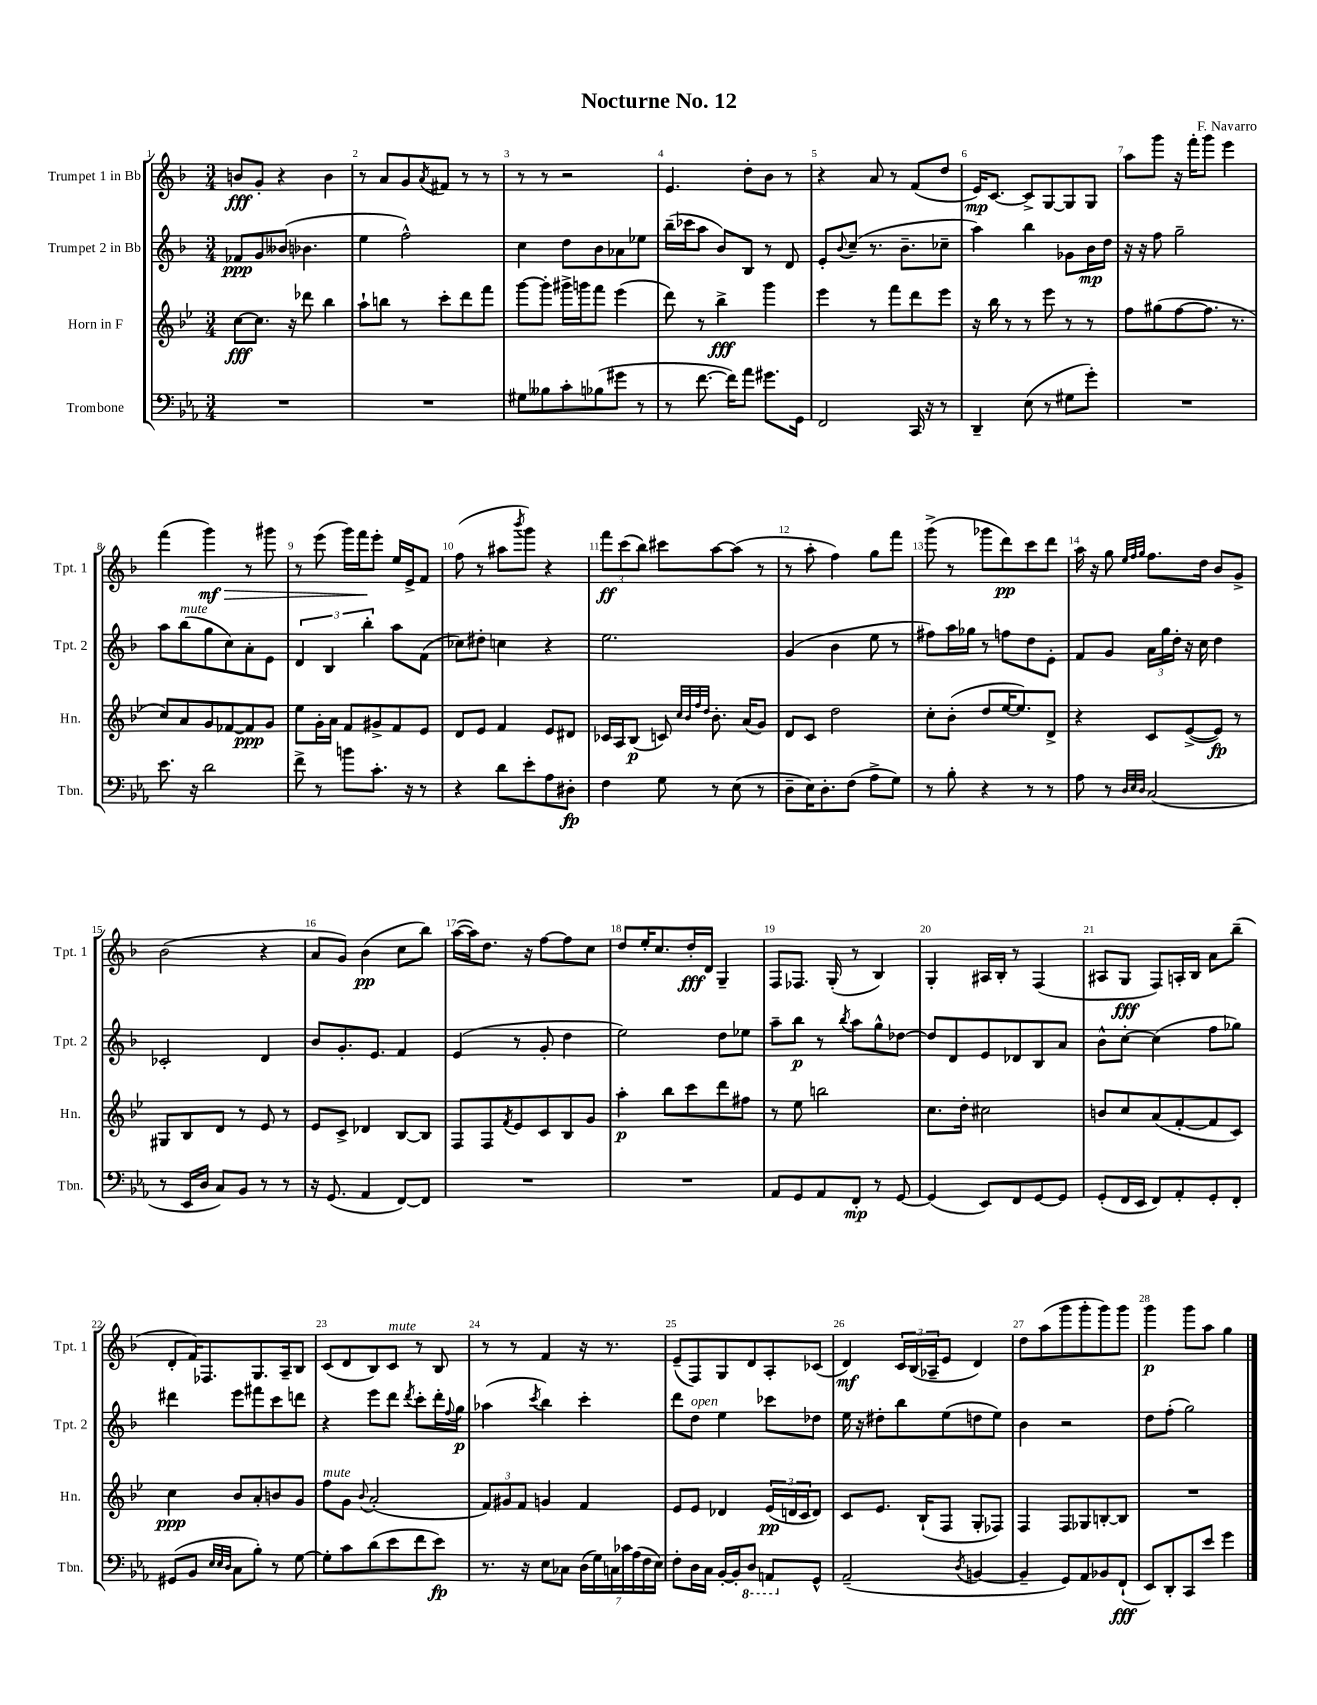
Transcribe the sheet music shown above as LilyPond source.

\header { title = "Nocturne No. 12" composer = "F. Navarro" }
<<
\new StaffGroup <<
\new Staff = "s0" \with { instrumentName = "Trumpet 1 in Bb" shortInstrumentName = "Tpt. 1" } {
    \clef treble \key f \major \numericTimeSignature \time 3/4
    b'8\fff g'8-. r4 b'4 |
    r8 a'8 g'8 \acciaccatura { a'8 } fis'8 r8 r8 |
    r8 r8 r2 |
    e'4. d''8-. bes'8 r8 |
    r4 a'8 r8 f'8( d''8 |
    e'16\mp) c'8.~ c'8-> g8~ g8 g8 |
    a''8 g'''8 r16 f'''16-. g'''8 e'''4 |
    f'''4( g'''4\mf\>) r8 gis'''8 |
    r8 e'''8( g'''16) f'''16\! e'''8-. e''16 e'16-> f'8 |
    f''8( r8 ais''8 \acciaccatura { bes'''8 } g'''8) r4 |
    \tuplet 3/2 { f'''8\ff c'''8( bes''8) } cis'''8 a''8~ a''8( r8 |
    r8 a''8-. f''4) g''8 f'''8 |
    g'''8->( r8 ges'''8 d'''8\pp) c'''8 d'''8 |
    a''16 r16 g''8 \grace { e''32 f''32 g''32 } f''8. d''16 bes'8 g'8-> |
    bes'2( r4 |
    a'8 g'8) bes'4\pp( c''8 bes''8) |
    a''16~( a''16) d''8. r16 f''8~ f''8 c''8 |
    d''8 e''16-. c''8. d''16-.\fff d'16 g4-- |
    f8 fes8. g16-.( r8 bes4) |
    g4-. ais16 bes16-. r8 f4( |
    ais8 g8\fff f8) a16-. bes16 a'8 bes''8--( |
    d'8-. f'16) fes8. g8. a16-- bes8 |
    c'8( d'8 bes8) c'8^\markup { \italic "mute" } r8 bes8 |
    r8 r8 f'4 r16 r8. |
    e'8--( f8) g8 d'8 a8-. ces'8( |
    d'4\mf) \tuplet 3/2 { c'16 bes16( aes16-- } e'8 d'4) |
    d''8 a''8( g'''8 g'''8-. g'''8) g'''8 |
    g'''4\p g'''8 a''8 g''4 \bar "|." |
}
\new Staff = "s1" \with { instrumentName = "Trumpet 2 in Bb" shortInstrumentName = "Tpt. 2" } {
    \clef treble \key f \major \numericTimeSignature \time 3/4
    fes'8\ppp g'8 beses'8( bes'4. |
    e''4 f''2-^) |
    c''4 d''8 bes'8 aes'8 ees''8 |
    bes''16--( ces'''16 a''8 bes'8) bes8 r8 d'8 |
    e'8-. \appoggiatura { bes'8 } c''8--( r8. bes'8.-- ces''8-- |
    a''4) bes''4 ges'8 bes'16\mp d''16 |
    r16 r16 f''8 g''2-- |
    a''8 bes''8^\markup { \italic "mute" }( g''8 c''8) a'8-. e'8 |
    \tuplet 3/2 { d'4 bes4 bes''4-. } a''8 f'8( |
    ces''8) dis''8-. c''4 r4 |
    e''2. |
    g'4( bes'4 e''8 r8 |
    fis''8) a''16 ges''16 r8 f''8 d''8 e'8-. |
    f'8 g'8 \tuplet 3/2 { a'16 g''16 d''16-. } r16 c''16 d''4 |
    ces'2-. d'4 |
    bes'8 g'8.-. e'8. f'4 |
    e'4( r8 g'8-. d''4 |
    e''2) d''8 ees''8 |
    a''8-- bes''8\p r8 \acciaccatura { bes''8 } a''8 g''8-^ des''8~ |
    des''8 d'8 e'8 des'8 bes8 a'8 |
    bes'8-^ c''8~-. c''4( f''8 ges''8) |
    dis'''4 e'''8 fis'''8 c'''8 d'''8 |
    r4 e'''8 d'''8 \acciaccatura { d'''8 } c'''8-. d'''16-. \appoggiatura { f''8 } g''16\p |
    aes''4( \acciaccatura { c'''8 } bes''4) c'''4-. |
    d'''8 d''8^\markup { \italic "open" } e''4 ces'''8 des''8 |
    e''16 r16 dis''8-. bes''8 e''8( d''8 e''8) |
    bes'4 r2 |
    d''8 f''8-.( g''2) \bar "|." |
}
\new Staff = "s2" \with { instrumentName = "Horn in F" shortInstrumentName = "Hn." } {
    \clef treble \key bes \major \numericTimeSignature \time 3/4
    c''8~\fff c''8. r16 des'''8 bes''4 |
    a''8-! b''8 r8 c'''8-. d'''8 f'''8 |
    g'''8~ g'''8-. gis'''16-> g'''16 f'''8 ees'''4( |
    d'''8) r8 bes''4->\fff g'''4 |
    ees'''4 r8 f'''8 d'''8 ees'''8 |
    r16 bes''16 r8 r8 ees'''8 r8 r8 |
    f''8 gis''8( f''8~ f''8. r8. |
    c''8) a'8 g'8 fes'8~ fes'8\ppp g'8 |
    ees''8 g'16-. a'16 f'8 gis'8-> f'8 ees'8 |
    d'8 ees'8 f'4 ees'8 dis'8 |
    ces'16 a16 bes8\p( c'8) \grace { c''32 bes'32 f''32 d''32 } bes'8.-. a'16( g'8) |
    d'8 c'8 d''2 |
    c''8-. bes'8-.( d''8 ees''16~ ees''8.) d'8-> |
    r4 c'8 ees'8~->( ees'8\fp) r8 |
    gis8 bes8 d'8 r8 ees'8 r8 |
    ees'8 c'8-> des'4 bes8~ bes8 |
    f8 f8 \acciaccatura { f'8 } ees'8 c'8 bes8 g'8 |
    a''4-.\p bes''8 c'''8 d'''8 fis''8 |
    r8 ees''8 b''2 |
    c''8. d''16-. cis''2 |
    b'8 c''8 a'8( f'8~-. f'8 c'8) |
    c''4\ppp bes'8 a'8-. b'8 g'8 |
    f''8^\markup { \italic "mute" } g'8 \appoggiatura { bes'8 } a'2-.( |
    \tuplet 3/2 { f'8) gis'8 f'8 } g'4 f'4 |
    ees'8 ees'8 des'4 \tuplet 3/2 { ees'16\pp( d'16 c'16 } d'8) |
    c'8 ees'8. bes16-!( f8 g8-. fes8) |
    f4 f8 ges8 b8~-. b8 |
    R2. \bar "|." |
}
\new Staff = "s3" \with { instrumentName = "Trombone" shortInstrumentName = "Tbn." } {
    \clef bass \key ees \major \numericTimeSignature \time 3/4
    R2. |
    R2. |
    gis8 beses8 c'8-. bes8( gis'8 r8 |
    r8 f'8.~ f'16) aes'8 gis'8. g,16 |
    f,2 c,16 r16 r8 |
    d,4-- ees8( r8 gis8 g'8-.) |
    R2. |
    ees'8. r16 d'2 |
    f'8-> r8 b'8 c'8.-. r16 r8 |
    r4 d'8 ees'8-. aes8 dis8-.\fp |
    f4 g8 r8 ees8( r8 |
    d8-- ees16) d8.-. f8( aes8-> g8) |
    r8 bes8-. r4 r8 r8 |
    aes8 r8 \grace { d32 ees32 d32 } c2( |
    r8 ees,16 d16 c8) bes,8 r8 r8 |
    r16 g,8.( aes,4 f,8~) f,8 |
    R2. |
    R2. |
    aes,8 g,8 aes,8 f,8-.\mp r8 g,8~ |
    g,4( ees,8) f,8 g,8~ g,8 |
    g,8-.( f,16 ees,16 f,8) aes,8-. g,8-. f,8-. |
    gis,8( bes,8 \grace { ees32 ees32 d32 } c8 bes8-.) r8 g8~ |
    g8-. c'8 d'8( ees'8 f'8 ees'8\fp) |
    r8. r16 ees8 ces8 \tuplet 7/4 { d16( g16) c16 ces'16 aes16( f16 ees16) } |
    f8-. d16 c16 bes,16~-. bes,16-. \ottava #-1 d,8 a,,8 \ottava #0 g,8-^ |
    aes,2--( \acciaccatura { d8 } b,4~ |
    b,4-- g,8) aes,8 bes,8 f,8-!\fff( |
    ees,8) d,8-. c,8 ees'8 g'4 \bar "|." |
}
>>
>>
\layout { \context { \Score \override BarNumber.break-visibility = ##(#f #t #t) barNumberVisibility = #all-bar-numbers-visible } }
